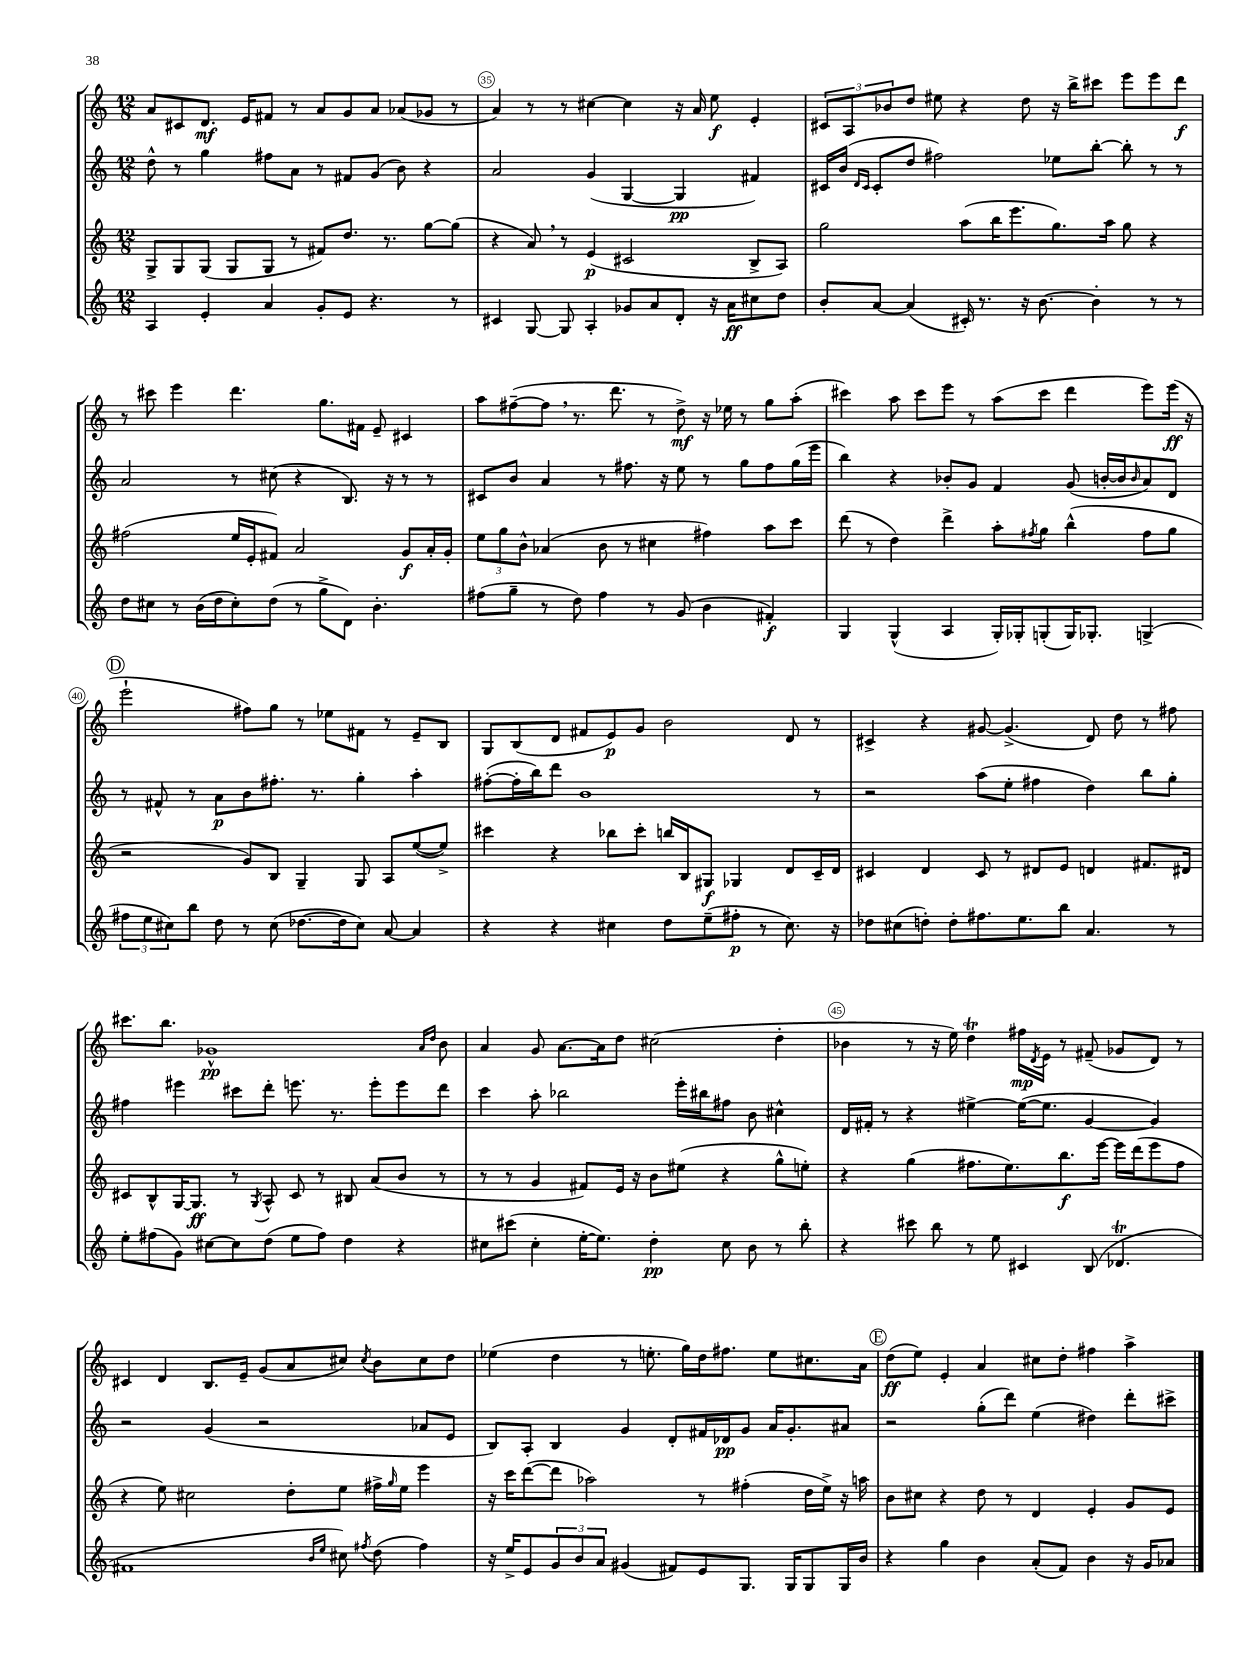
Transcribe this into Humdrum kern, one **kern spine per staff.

**kern	**dynam	**kern	**dynam	**kern	**dynam	**kern	**dynam
*part4	*part4	*part3	*part3	*part2	*part2	*part1	*part1
*staff4	*staff4	*staff3	*staff3	*staff2	*staff2	*staff1	*staff1
*clefG2	*	*clefG2	*	*clefG2	*	*clefG2	*
*k[]	*	*k[]	*	*k[]	*	*k[]	*
*M12/8	*	*M12/8	*	*M12/8	*	*M12/8	*
=34	=34	=34	=34	=34	=34	=34	=34
4A/	.	8G^/L	.	8dd^^\	.	8a/L	.
.	.	8G/	.	8r	.	8c#X/	.
4e'/	.	(8G/J	.	4gg\	.	8.d/J	mf
.	.	8G/L	.	.	.	.	.
.	.	.	.	.	.	16e/KL	.
4a/	.	8G/J	.	8ff#X\L	.	8f#X/J	.
.	.	8r	.	8a\J	.	8r	.
8g'/L	.	8f#X/L)	.	8r	.	8a/L	.
8e/J	.	8.dd/J	.	8f#X/L	.	8g/	.
4.r	.	.	.	(8g/J	.	8a/J	.
.	.	8.r	.	.	.	.	.
.	.	.	.	8b\)	.	(8a-X/L	.
.	.	[8gg\L	.	4r	.	8g-X/J	.
8r	.	(8gg\J]	.	.	.	8r	.
=35	=35	=35	=35	=35	=35	=35	=35
4c#X/	.	4r	.	2a/	.	4a/)	.
[8G/	.	8a,/)	.	.	.	8r	.
8G/]	.	8r	.	.	.	8r	.
4A'/	.	(4e/	p	(4g/	.	[4cc#X\	.
8g-X/L	.	2c#X/	.	[4G/	.	4cc#\]	.
8a/	.	.	.	.	.	.	.
8d'/J	.	.	.	4G/]	pp	16r	.
.	.	.	.	.	.	16a/	.
16r	.	.	.	.	.	8ee\	f
16a\KL	ff	.	.	.	.	.	.
8cc#X\	.	8B^/L	.	4f#X/)	.	4e'/	.
8dd\J	.	8A/J)	.	.	.	.	.
=36	=36	=36	=36	=36	=36	=36	=36
8b'/L	.	2gg\	.	16c#X/LL	.	12c#X/L	.
.	.	.	.	(16b/JJ	.	.	.
.	.	.	.	.	.	12A/	.
.	.	.	.	16qqd/LL	.	.	.
.	.	.	.	16qqc#/JJ	.	.	.
[8a/J	.	.	.	8c#'/L	.	.	.
.	.	.	.	.	.	12b-X/	.
(4a/]	.	.	.	8dd/J	.	8dd/J	.
.	.	.	.	2ff#X\)	.	8ee#X\	.
16c#X'/)	.	(8aa\L	.	.	.	4r	.
8.r	.	.	.	.	.	.	.
.	.	16bb\K	.	.	.	.	.
.	.	8.eee\	.	.	.	.	.
16r	.	.	.	.	.	8dd\	.
[8.b\	.	.	.	.	.	.	.
.	.	8.gg\)	.	8ee-X\L	.	16r	.
.	.	.	.	.	.	16bb^\KL	.
4b'\]	.	.	.	[8bb'\J	.	8ccc#X\J	.
.	.	16aa\Jk	.	.	.	.	.
.	.	8gg\	.	8bb'\]	.	8eee\L	.
8r	.	4r	.	8r	.	8eee\	.
8r	.	.	.	8r	.	8ddd\J	f
!!LO:LB:g=z
=37	=37	=37	=37	=37	=37	=37	=37
8dd\L	.	(2ff#X\	.	2a/	.	8r	.
8cc#X\J	.	.	.	.	.	8ccc#X\	.
8r	.	.	.	.	.	4eee\	.
(16b\LL	.	.	.	.	.	.	.
16dd\J	.	.	.	.	.	.	.
8cc#'\)	.	16ee/LL	.	8r	.	4.ddd\	.
.	.	16e'/J	.	.	.	.	.
(8dd\J	.	8f#X/J)	.	(8cc#X\	.	.	.
8r	.	2a/	.	4r	.	.	.
8gg^\L	.	.	.	.	.	8.gg\L	.
8d\J)	.	.	.	8.B/)	.	.	.
.	.	.	.	.	.	16f#X\Jk	.
4.b'\	.	.	.	.	.	8e~/	.
.	.	.	.	16r	.	.	.
.	.	8g/L	f	8r	.	4c#X/	.
.	.	16a'/L	.	8r	.	.	.
.	.	16g'/JJ	.	.	.	.	.
=38	=38	=38	=38	=38	=38	=38	=38
(8ff#X\L	.	12ee\L	.	8c#X/L	.	8aa\L	.
.	.	12gg\	.	.	.	.	.
8gg~\J	.	.	.	8b/J	.	([8ff#X~\	.
.	.	12b^^\J	.	.	.	.	.
8r	.	(4a-X/	.	4a/	.	8ff#,\J]	.
8dd\)	.	.	.	.	.	8.r	.
4ff#\	.	8b\	.	8r	.	.	.
.	.	.	.	.	.	8.ddd\	.
.	.	8r	.	8.ff#X\	.	.	.
8r	.	4cc#X\	.	.	.	8r	.
.	.	.	.	16r	.	.	.
(8g/	.	.	.	8ee\	.	8dd^\)	mf
4b\	.	4ff#X\)	.	8r	.	16r	.
.	.	.	.	.	.	16ee-X\	.
.	.	.	.	8gg\L	.	8r	.
4f#X'/)	f	8aa\L	.	8ff#\	.	8gg\L	.
.	.	8ccc\J	.	(16gg\L	.	(8aa'\J	.
.	.	.	.	16eee\JJ	.	.	.
=39	=39	=39	=39	=39	=39	=39	=39
4G/	.	(8ddd\	.	4bb\)	.	4ccc#X\)	.
.	.	8r	.	.	.	.	.
(4G^^/	.	4dd\)	.	4r	.	8aa\	.
.	.	.	.	.	.	8ccc#\L	.
4A/	.	4ddd^\	.	8b-X'/L	.	8eee\J	.
.	.	.	.	8g/J	.	8r	.
16G'/LL)	.	8aa'\L	.	4f/	.	(8aa\L	.
16G-X'/J	.	.	.	.	.	.	.
.	.	8qff#X/	.	.	.	.	.
(8Gn'/	.	8gg\J	.	.	.	8ccc#\J	.
16G/K)	.	(4bb^^\	.	(8g/	.	4ddd\	.
8.G-X'/J	.	.	.	.	.	.	.
.	.	.	.	[16bn'/LL	.	.	.
.	.	.	.	16b/J]	.	.	.
.	.	.	.	16qqb/	.	.	.
(4Gn^/	.	8ff#\L	.	8a/)	.	8eee\L)	.
.	.	8gg\J	.	8d/J	.	(16eee\Jk	ff
.	.	.	.	.	.	16r	.
!!LO:LB:g=z
!!LO:REH:place=s1:t=D
=40	=40	=40	=40	=40	=40	=40	=40
12ff#X\L	.	2r	.	8r	.	2eee`\	.
12ee\	.	.	.	.	.	.	.
.	.	.	.	8f#X^^/	.	.	.
12cc#X\)	.	.	.	.	.	.	.
8bb\J	.	.	.	8r	.	.	.
8dd\	.	.	.	8a\L	p	.	.
8r	.	8g/L)	.	8b\	.	8ff#X\L)	.
(8cc#\	.	8B/J	.	8.ff#X'\J	.	8gg\J	.
[8.dd-X\L	.	4G~/	.	.	.	8r	.
.	.	.	.	8.r	.	.	.
.	.	.	.	.	.	8ee-X\L	.
16dd-\k]	.	.	.	.	.	.	.
8cc#\J)	.	8G/	.	4gg'\	.	8f#X\J	.
[8a/	.	8A/L	.	.	.	8r	.
4a/]	.	([8ee/	.	4aa'\	.	8e~/L	.
.	.	8ee^/J])	.	.	.	8B/J	.
=41	=41	=41	=41	=41	=41	=41	=41
4r	.	4ccc#X\	.	([8ff#X'\L	.	8G/L	.
.	.	.	.	16ff#'\L]	.	(8B/	.
.	.	.	.	16bb\J)	.	.	.
4r	.	4r	.	8ddd\J	.	8d/J	.
.	.	.	.	1b	.	8f#X/L	.
4cc#X\	.	8bb-X\L	.	.	.	8e/)	p
.	.	8ccc#'\J	.	.	.	8g/J	.
8dd\L	.	16bbn/LL	.	.	.	2b\	.
.	.	16B/J	.	.	.	.	.
(8ee~\	.	8G#X/J	f	.	.	.	.
8ff#X'\J	p	4G-X/	.	.	.	.	.
8r	.	.	.	.	.	.	.
8.cc#\)	.	8d/L	.	.	.	8d/	.
.	.	16c~/L	.	8r	.	8r	.
16r	.	16d/JJ	.	.	.	.	.
=42	=42	=42	=42	=42	=42	=42	=42
8dd-X\L	.	4c#X/	.	2r	.	4c#X^/	.
(8cc#X\	.	.	.	.	.	.	.
8ddn'\J)	.	4d/	.	.	.	4r	.
8dd'\L	.	.	.	.	.	.	.
8.ff#X\	.	8c#/	.	(8aa\L	.	[8g#X/	.
.	.	8r	.	8ee'\J	.	(4.g#^/]	.
8.ee\	.	.	.	.	.	.	.
.	.	8d#X/L	.	4ff#X\	.	.	.
8bb\J	.	8e/J	.	.	.	.	.
4.a/	.	4dn/	.	4dd\)	.	8d/)	.
.	.	.	.	.	.	8dd\	.
.	.	8.f#X/L	.	8bb\L	.	8r	.
8r	.	.	.	8gg'\J	.	8ff#X\	.
.	.	16d#X/Jk	.	.	.	.	.
!!LO:LB:g=z
=43	=43	=43	=43	=43	=43	=43	=43
8ee'\L	.	8c#X/L	.	4ff#X\	.	8.ccc#X\L	.
(8ff#X\	.	8B^^/	.	.	.	.	.
.	.	.	.	.	.	8.bb\J	.
8g\J)	.	[16G/K	.	4eee#X\	.	.	.
.	.	8.G/J]	ff	.	.	.	.
[8cc#X\L	.	.	.	.	.	1g-X^^	pp
8cc#\]	.	8r	.	8ccc#X\L	.	.	.
.	.	8qG/	.	.	.	.	.
(8dd\J	.	8A^^/	.	8ddd'\J	.	.	.
8ee\L	.	8c#/	.	8.eeen\	.	.	.
8ff#\J)	.	8r	.	.	.	.	.
.	.	.	.	8.r	.	.	.
4dd\	.	8B#X/	.	.	.	.	.
.	.	(8a/L	.	8eee'\L	.	.	.
4r	.	8b/J	.	8eee\	.	.	.
.	.	.	.	.	.	16qqa/LL	.
.	.	.	.	.	.	16qqdd/JJ	.
.	.	8r	.	8ddd\J	.	8b\	.
=44	=44	=44	=44	=44	=44	=44	=44
8cc#X\L	.	8r	.	4ccc\	.	4a/	.
(8ccc#X\J	.	8r	.	.	.	.	.
4cc#'\	.	4g/	.	8aa'\	.	8g/	.
.	.	.	.	2bb-X\	.	[8.a\L	.
[16ee'\KL	.	8f#X/L)	.	.	.	.	.
8.ee\J])	.	.	.	.	.	16a\k]	.
.	.	16e/Jk	.	.	.	8dd\J	.
.	.	16r	.	.	.	.	.
4dd'\	pp	8b\L	.	.	.	(2cc#X\	.
.	.	(8ee#X\J	.	16eee'\LL	.	.	.
.	.	.	.	16bb#X\J	.	.	.
8cc#\	.	4r	.	8ff#X\J	.	.	.
8b\	.	.	.	8b\	.	.	.
8r	.	8gg^^\L	.	4cc#X^^\	.	4dd'\	.
8bb'\	.	8een'\J)	.	.	.	.	.
=45	=45	=45	=45	=45	=45	=45	=45
4r	.	4r	.	16d/LL	.	4b-X\	.
.	.	.	.	16f#X'/JJ	.	.	.
.	.	.	.	8r	.	.	.
8ccc#X\	.	(4gg\	.	4r	.	8r	.
8bb\	.	.	.	.	.	16r	.
.	.	.	.	.	.	16ee\)	.
8r	.	8.ff#X\L	.	[4ee#X^\	.	4ddT\	.
8ee\	.	.	.	.	.	.	.
.	.	8.ee\)	.	.	.	.	.
4c#X/	.	.	.	(16ee#\KL_	.	16ff#X\LL	mp
.	.	.	.	.	.	8qd/	.
.	.	.	.	8.ee#\J]	.	16e\JJ	.
.	.	8.bb\	f	.	.	8r	.
(8B/	.	.	.	[4g/	.	(8f#X~/	.
.	.	[16eee\Jk	.	.	.	.	.
4.d-XT/	.	16eee\LL]	.	.	.	8g-X/L	.
.	.	(16ddd\J	.	.	.	.	.
.	.	8eee\	.	4g/])	.	8d/J)	.
.	.	8ff#\J	.	.	.	8r	.
!!LO:LB:g=z
=46	=46	=46	=46	=46	=46	=46	=46
1f#X	.	4r	.	2r	.	4c#X/	.
.	.	8ee\)	.	.	.	4d/	.
.	.	2cc#X\	.	.	.	.	.
.	.	.	.	(4g/	.	8.B/L	.
.	.	.	.	.	.	16e~/Jk	.
.	.	.	.	2r	.	(8g/L	.
.	.	8dd'\L	.	.	.	8a/	.
16qqb/LL	.	.	.	.	.	.	.
16qqee/JJ	.	.	.	.	.	.	.
8cc#X\)	.	8ee\J	.	.	.	8cc#X/J)	.
8qff#X/	.	.	.	.	.	8qcc#/	.
(8dd\	.	16ff#X^\LL	.	.	.	8b\L	.
.	.	16qqgg/	.	.	.	.	.
.	.	16ee\JJ	.	.	.	.	.
4ff#\)	.	4eee\	.	8a-X/L	.	8cc#\	.
.	.	.	.	8e/J	.	8dd\J	.
=47	=47	=47	=47	=47	=47	=47	=47
16r	.	16r	.	8B/L)	.	(4ee-X\	.
16ee^/KL	.	16ccc\KL	.	.	.	.	.
8e/	.	([8ddd\	.	8A'/J	.	.	.
12g/	.	8ddd\J]	.	4B/	.	4dd\	.
12b/	.	.	.	.	.	.	.
.	.	2aa-X\)	.	.	.	.	.
12a/J	.	.	.	.	.	.	.
(4g#X/	.	.	.	4g/	.	8r	.
.	.	.	.	.	.	8.een'\	.
8f#X/L)	.	.	.	8d'/L	.	.	.
.	.	.	.	.	.	16gg\LL)	.
8e/	.	8r	.	16f#X/L	.	16dd\J	.
.	.	.	.	16d-X/J	pp	8.ff#X\J	.
8.G/J	.	(4ff#X'\	.	8g/J	.	.	.
.	.	.	.	16a/KL	.	8ee\L	.
16G/KL	.	.	.	8.g'/	.	.	.
8G/	.	16dd\LL	.	.	.	8.cc#X\	.
.	.	16ee^\JJ)	.	.	.	.	.
16G/L	.	16r	.	8a#X/J	.	.	.
16b/JJ	.	16aan\	.	.	.	16a\Jk	.
!!LO:REH:place=s1:t=E
=48	=48	=48	=48	=48	=48	=48	=48
4r	.	8b\L	.	2r	.	(8dd\L	ff
.	.	8cc#X\J	.	.	.	8ee\J)	.
4gg\	.	4r	.	.	.	4e'/	.
4b\	.	8dd\	.	(8gg'\L	.	4a/	.
.	.	8r	.	8ddd\J)	.	.	.
(8a'/L	.	4d/	.	(4ee\	.	8cc#X\L	.
8f/J)	.	.	.	.	.	8dd'\J	.
4b\	.	4e'/	.	4dd#X\)	.	4ff#X\	.
16r	.	8g/L	.	8ddd'\L	.	4aa^\	.
16g/KL	.	.	.	.	.	.	.
8a-X/J	.	8e/J	.	8ccc#X^\J	.	.	.
==	==	==	==	==	==	==	==
*-	*-	*-	*-	*-	*-	*-	*-
